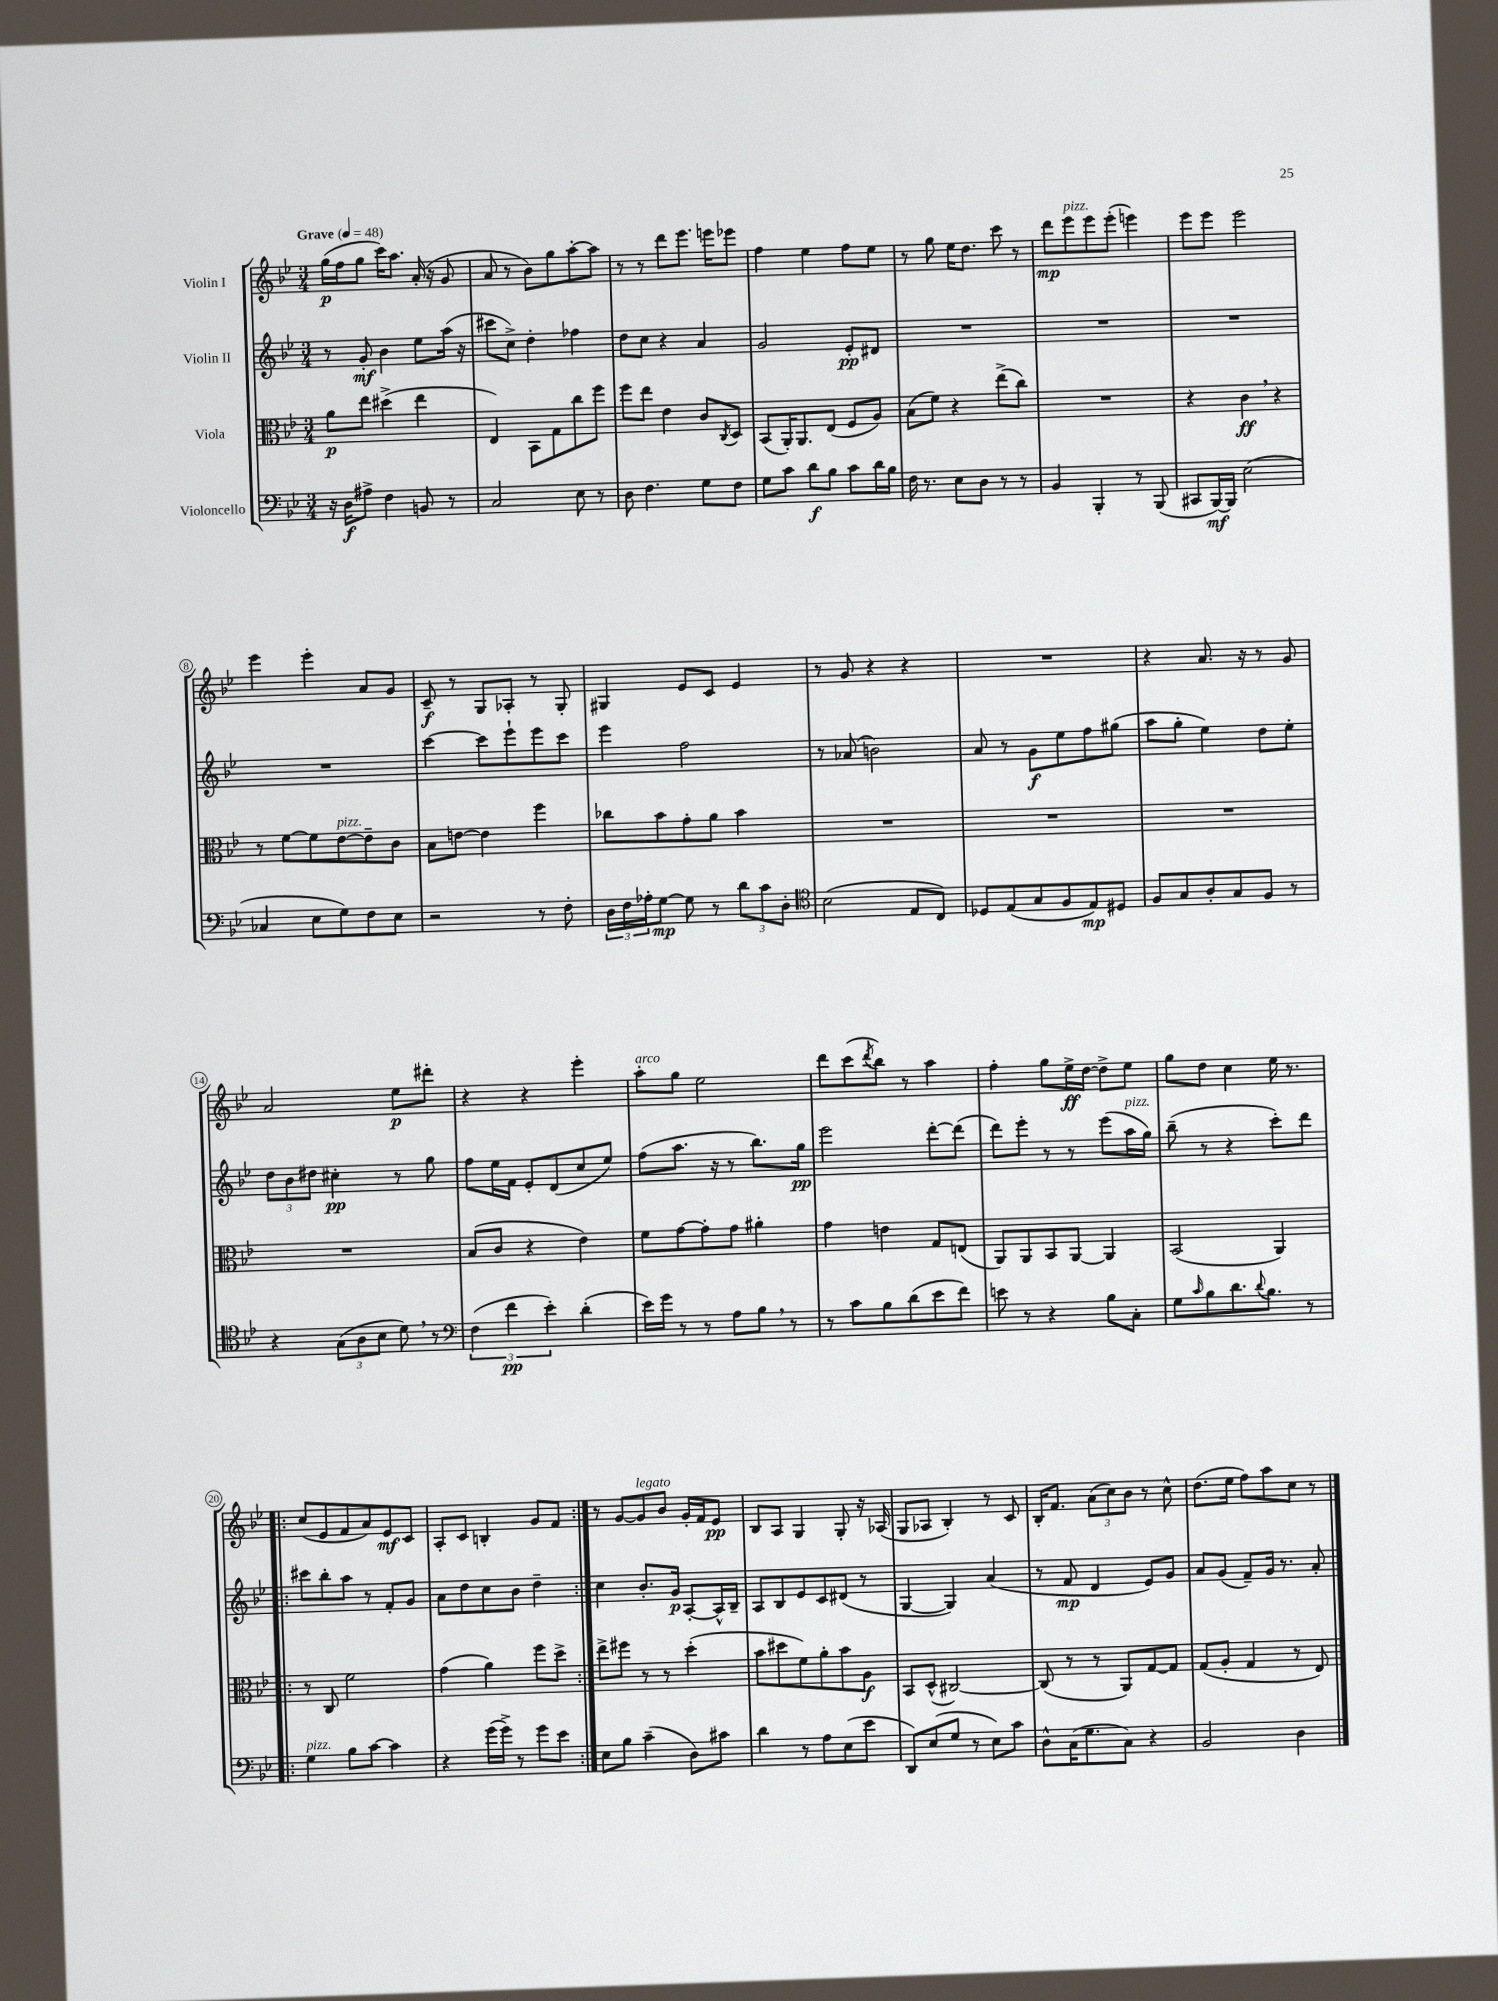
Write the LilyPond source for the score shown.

<<
\new StaffGroup <<
\new Staff = "s0" \with { instrumentName = "Violin I" } {
    \clef treble \key bes \major \numericTimeSignature \time 3/4 \tempo "Grave" 4 = 48
    g''16\p( f''16 g''8 c'''16) a''8. a'16-.( r16 g'8 |
    a'8 r8 bes'8) g''8 a''8~-. a''8 |
    r8 r8 d'''8 ees'''8. e'''16 ees'''8 |
    f''4 ees''4 f''8 ees''8 |
    r8 g''8 ees''16 d''8. c'''8 r8 |
    d'''8\mp ees'''8^\markup { \italic "pizz." } ees'''8 ees'''8-.( e'''4) |
    ees'''8 ees'''8 ees'''2 |
    ees'''4 ees'''4-. a'8 g'8 |
    c'8--\f r8 g8 aes8-. r8 g8-. |
    gis4 ees'8 c'8 ees'4 |
    r8 g'8 r4 r4 |
    R2. |
    r4 a'8. r16 r8 g'8 |
    a'2 ees''8\p dis'''8-. |
    r4 r4 ees'''4-. |
    a''8-.^\markup { \italic "arco" } g''8 ees''2 |
    d'''8 c'''8( \acciaccatura { d'''8 } bes''8) r8 a''4 |
    f''4-. g''8 ees''16->\ff d''16~ d''8-> ees''8 |
    g''8 d''8 c''4 ees''16 r8. |
    \repeat volta 2 { c''8( ees'8 f'8 a'8) ees'8\mf c'8 |
    a8-. c'8 b4-. g'8 f'8 | }
    r8 g'8~ g'8^\markup { \italic "legato" } bes'8 g'16-. f'16 ees'8\pp |
    bes8 a8 g4 g8-. r16 aes16( |
    g8 aes8 bes4-.) r8 c'8 |
    bes16-. f'8. \tuplet 3/2 { a'8( c''8) bes'8 } r8 c''8-^ |
    d''8.( ees''16 f''8) a''8 c''8 r8 \bar "|." |
}
\new Staff = "s1" \with { instrumentName = "Violin II" } {
    \clef treble \key bes \major \numericTimeSignature \time 3/4
    r8 g'8-.\mf bes'4 ees''8 a''16( r16 |
    cis'''8 c''8->) d''4-. fes''4 |
    d''8 c''8 r4 a'4 |
    g'2 ees'8-.\pp dis'8 |
    R2. |
    R2. |
    R2. |
    R2. |
    c'''4~ c'''8 ees'''8-! ees'''8 c'''8 |
    ees'''4 f''2 |
    r8 aes'8( b'2) |
    a'8 r8 g'8\f ees''8 f''8 gis''8( |
    a''8 g''8-. ees''4) d''8 ees''8-. |
    \tuplet 3/2 { d''8 bes'8 dis''8 } cis''4-.\pp r8 g''8 |
    f''8 ees''16 f'16 ees'8-. d'8( c''8 ees''8) |
    f''8( a''8. r16 r8 bes''8.) g''16\pp |
    ees'''2 d'''8~-. d'''8( |
    d'''8) ees'''8-. r8 r8 ees'''8( a''16^\markup { \italic "pizz." } g''16) |
    bes''8--( r8 r4 c'''8-.) d'''8 |
    \repeat volta 2 { cis'''8 bes''8-. a''8 r8 f'8-. g'8 |
    a'8 d''8 c''8 bes'8 d''4-- | }
    c''4 bes'8.-. g'16\p a8~-. a16-^ bes16-- |
    a8 bes8 ees'8 c'8 dis'8( r8 |
    g4~ g4) a'4( |
    r8 f'8\mp d'4 ees'8) g'8 |
    a'8 g'8( f'8--) g'16 r8. a'8-. \bar "|." |
}
\new Staff = "s2" \with { instrumentName = "Viola" } {
    \clef alto \key bes \major \numericTimeSignature \time 3/4
    a'8\p ees''8 dis''4->( ees''4 |
    ees4) bes,8 g8 c''8 f''8 |
    f''8 ees''8 ees'4 c'8 \acciaccatura { c8 } d8 |
    bes,8( a,16-.) a,8. ees8( f8 a8) |
    bes8( f'8) r4 ees''8->( c''8) |
    R2. |
    r4 c'4\ff \breathe r4 |
    r8 f'8~ f'8 ees'8~^\markup { \italic "pizz." } ees'8-- c'8 |
    bes8 e'8~ e'4 f''4 |
    ces''8 bes'8 g'8-. a'8 bes'4 |
    R2. |
    R2. |
    R2. |
    R2. |
    bes8( c'8 r4 ees'4) |
    f'8 g'8~ g'8-. g'8 ais'4-. |
    g'4 e'4 g8 e8( |
    a,8) a,8 bes,8 a,8~ a,4 |
    bes,2( a,4) |
    \repeat volta 2 { r8 c8 f'2 |
    g'4( a'4) f''8 d''8-> | }
    ees''8-> fis''8 r8 r8 d''4-.( |
    bes'8 dis''8 f'8) a'8-. bes'8 a8\f |
    bes,8 d8-^( cis2~) |
    cis8( r8 r8 a,8) g8~ g8 |
    g8( a8-. g4 r8 ees8) \bar "|." |
}
\new Staff = "s3" \with { instrumentName = "Violoncello" } {
    \clef bass \key bes \major \numericTimeSignature \time 3/4
    r16 d16\f ais8-> f4 b,8 r8 |
    c2 ees8 r8 |
    d8 f4. g8 f8 |
    g8 c'8 d'8\f bes8 c'8 d'16 bes16 |
    f16 r8. ees8 d8 r8 r8 |
    bes,4 bes,,4-. r8 bes,,8( |
    cis,8 bes,,16~\mf) bes,,16 ees2( |
    ces4 ees8 g8) f8 ees8 |
    r2 r8 f8-. |
    \tuplet 3/2 { d16 f16 aes16-. } g8~\mp g8 r8 \tuplet 3/2 { d'8 c'8 d8-. } |
    \clef tenor bes2( ees8 c8) |
    des8 ees8( g8 f8 ees8\mp) dis8 |
    f8 g8 a8-. g8 f8 r8 |
    r4 \tuplet 3/2 { g8( a8 bes8 } d'8) \breathe r8 |
    \clef bass \tuplet 3/2 { f4( f'4\pp ees'4-.) } d'4-.( |
    ees'16) g'16 r8 r8 a8 bes8 \breathe r8 |
    r8 c'8 bes8 d'8( ees'8 f'8) |
    e'8 r8 r4 bes8 c8-. |
    g8 \grace { c'16 } bes8 d'8. \appoggiatura { d'8 } bes8. r8 |
    \repeat volta 2 { g4^\markup { \italic "pizz." } bes8 c'8~ c'4 |
    r4 g'16( g'16->) r8 g'8 ees'8 | }
    ees8 bes8 c'4--( d8) cis'8 |
    d'4 r8 a8 ees8( ees'8 |
    d,8) ees8( g8 r8 ees8) c'8 |
    d8-^ c16( g8. c8) r4 |
    bes,2 d4 \bar "|." |
}
>>
>>
\layout { \context { \Score \override BarNumber.stencil = #(make-stencil-circler 0.1 0.3 ly:text-interface::print) } }
